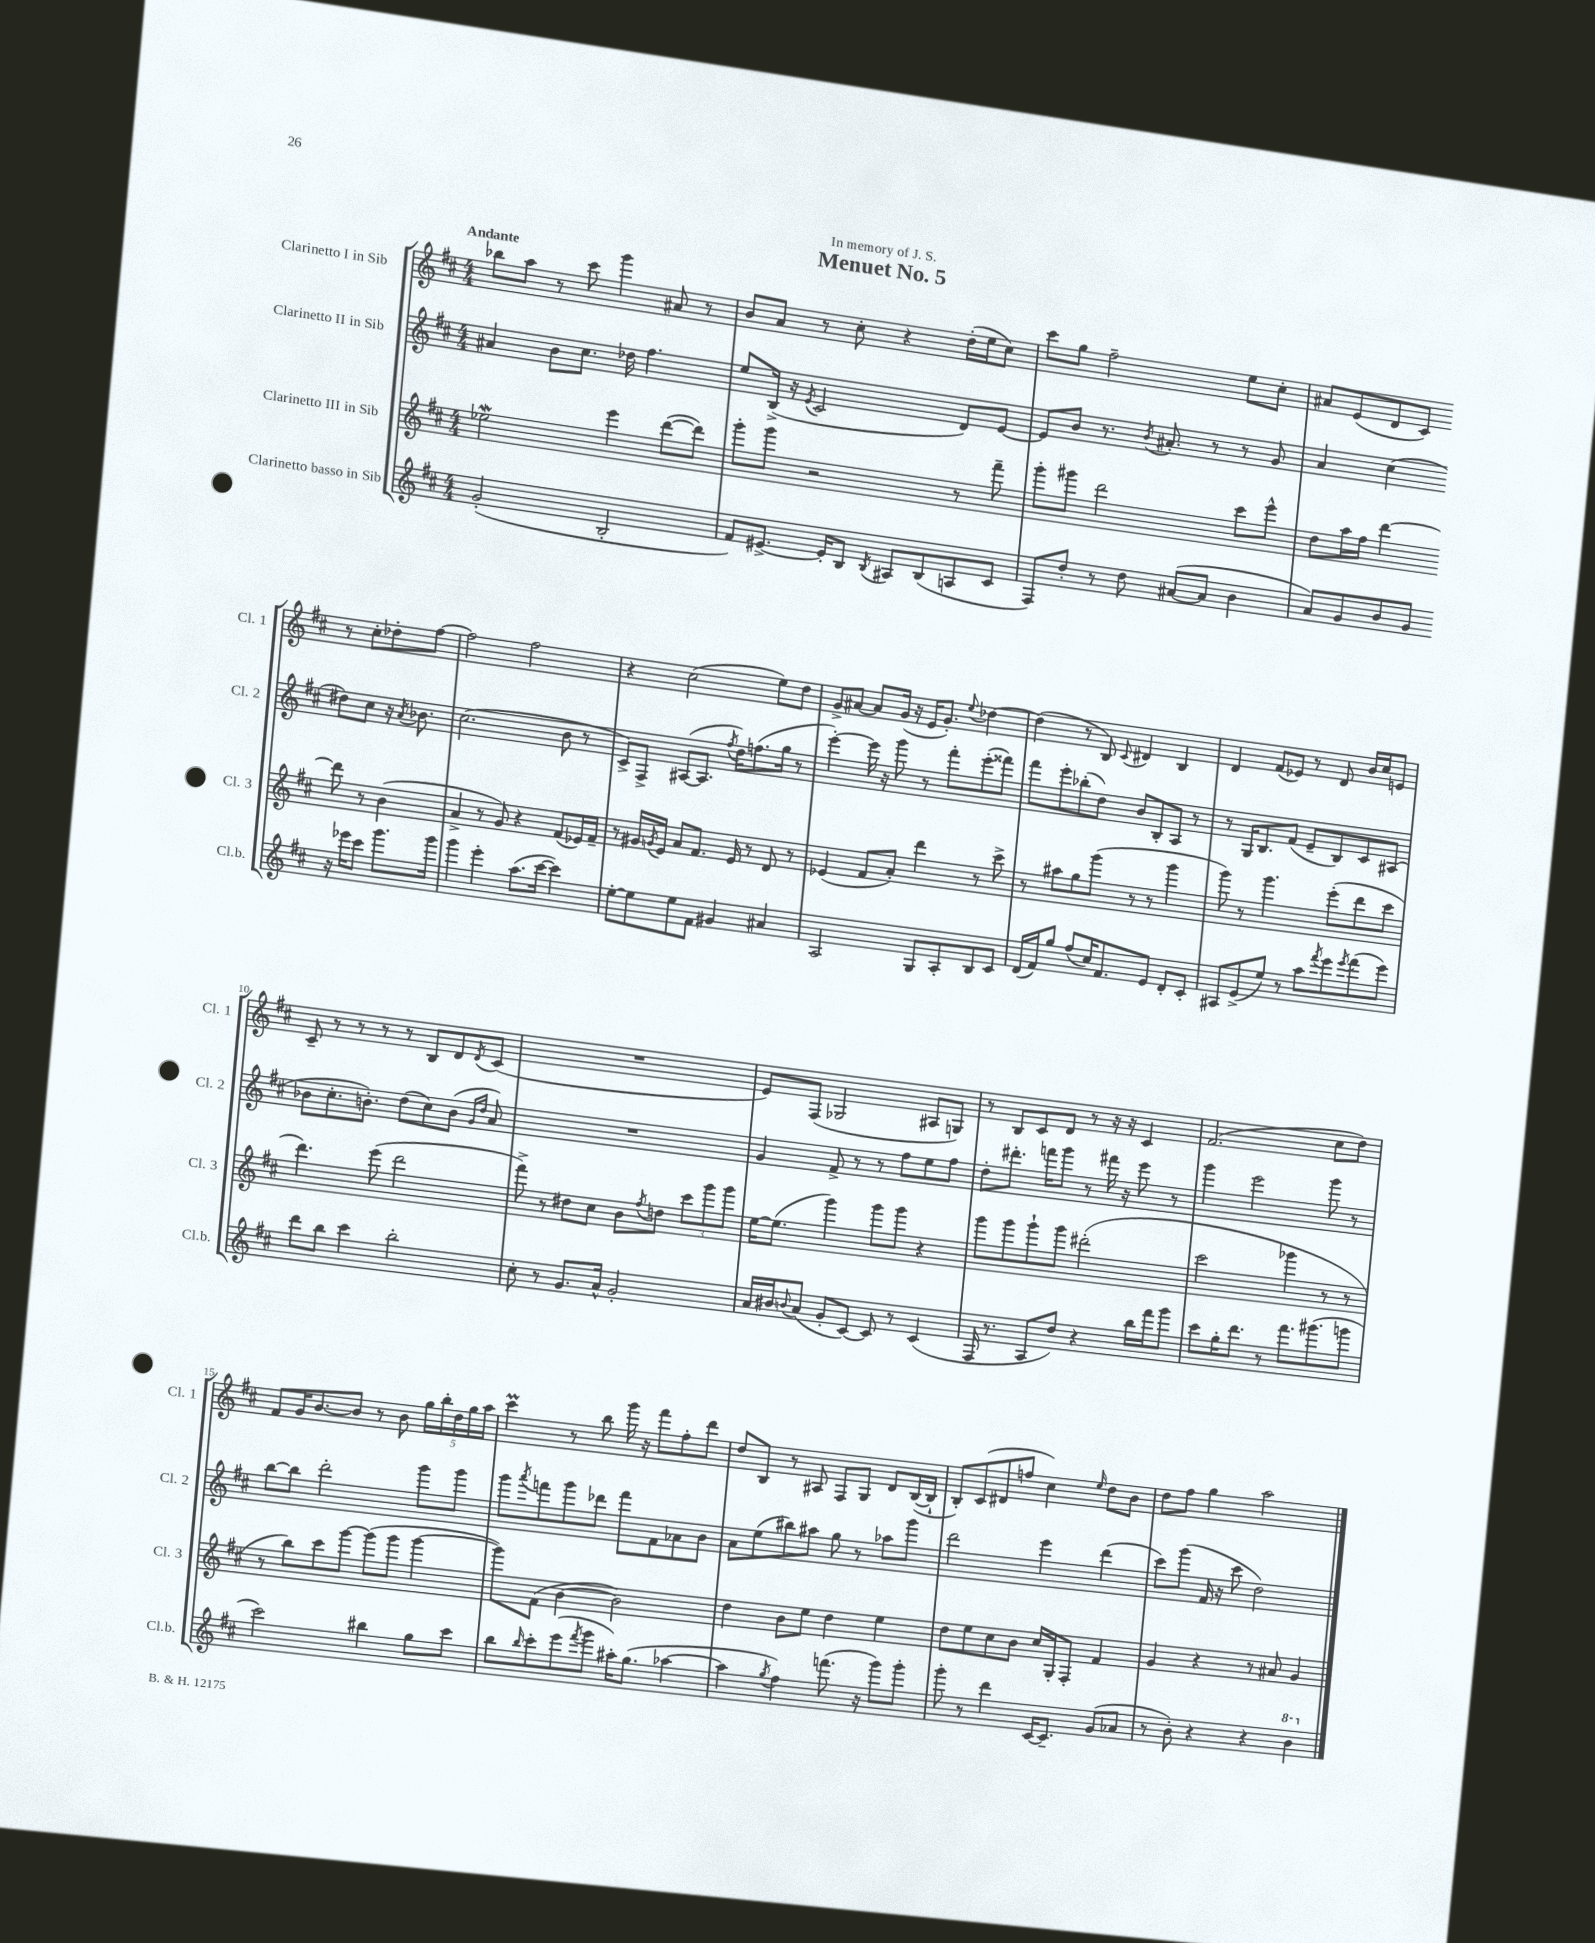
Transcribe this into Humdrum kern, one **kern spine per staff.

**kern	**kern	**kern	**kern
*part4	*part3	*part2	*part1
*staff4	*staff3	*staff2	*staff1
*I"Clarinetto basso in Sib	*I"Clarinetto III in Sib	*I"Clarinetto II in Sib	*I"Clarinetto I in Sib
*I'Cl.b.	*I'Cl. 3	*I'Cl. 2	*I'Cl. 1
*clefG2	*clefG2	*clefG2	*clefG2
*k[f#c#]	*k[f#c#]	*k[f#c#]	*k[f#c#]
*M4/4	*M4/4	*M4/4	*M4/4
=1	=1	=1	=1
!	!	!	!LO:TX:a:B:t=Andante
(2g'/	2ee-Xw\	4a#X/	8bb-X\L
.	.	.	8aa\J
.	.	8b\L	8r
.	.	8.cc#\J	8ccc#\
2B'/	4eee\	.	4ggg\
.	.	16dd-X\	.
.	.	4.ff#\	.
.	([8ddd\L	.	8a#X/
.	8ddd\J])	.	8r
=2	=2	=2	=2
8f#/L)	8ggg'\L	8ee/L	8b/L
[8.e#X^/J	8ggg\J	(16B^/Jk	8a/J
.	.	16r	.
.	.	8qe/	.
.	2r	2c#/	8r
16e#'/KL]	.	.	.
8B/J	.	.	8cc#'\
8qB/	.	.	.
8A#X/L	.	.	4r
(8B/	.	.	.
8An/	8r	8d/L)	(16dd'\LL
.	.	.	16ee\J
8c#/J	8fff#~\	[8e/J	8cc#\J)
=3	=3	=3	=3
8F#/L)	8ggg'\L	8e/L]	8ccc#\L
8dd'/J	8ggg#X\J	8b/J	8gg\J
8r	2ddd\	8.r	2ff#~\
8dd\	.	.	.
.	.	8qb/	.
.	.	8.a#X'/	.
([8a#X/L	.	.	.
8a#/J]	.	8r	.
4b\	8ccc#\L	8r	8ee\L
.	8eee^^\J	8g/	8cc#'\J
=4	=4	=4	=4
8a/L)	8dd\L	4a/	8a#X/L
8g/	16aa\L	.	(8e/
.	16ff#\JJ	.	.
8b/	[4ddd\	(4cc#\	8d/
8g/J	.	.	8c#/J)
16r	8ddd\]	8dd#X\L)	8r
16eee-X\KL	.	.	.
8ccc#\J	8r	8cc#\J	8cc#'\L
8.ggg\L	(4b\	16r	8dd-X'\
.	.	8qa/	.
.	.	8.b-X\	.
.	.	.	[8ff#\J
16ggg\Jk	.	.	.
!!LO:LB:g=z
=5	=5	=5	=5
4ggg\	4a^/	(2.cc#\	2ff#\]
4eee'\	8r	.	.
.	8g/)	.	.
(8.aa\L	4r	.	2ff#\
[16ccc#\Jk	.	.	.
4ccc#\])	(8f#/L	8b\	.
.	16e-X/L)	8r	.
.	16f#~/JJ	.	.
=6	=6	=6	=6
[8ee'\L	8r	8c#^/L)	4r
8ee\]	16g#X/LL	8F#^/J	.
.	8qgn/	.	.
.	16e/JJ	.	.
8ee\	8a/L	([8A#X/L	(2cc#\
8f#\J	8.f#/J	8.A#/J]	.
4g#X/	.	.	.
.	.	8qff#/	.
.	16e/	16dd\KL)	.
.	8r	(8.ffn\	.
4a#X/	8d/	.	8ee\L)
.	.	16gg\Jk	.
.	8r	8r	8dd\J
=7	=7	=7	=7
2A/	(4e-X/	[4eee'\)	8g^/L
.	.	.	[8a#X/J
.	8f#/L	16eee\]	8a#/L]
.	.	16r	.
.	8a'/J)	8ggg\	(16g/Jk
.	.	.	16r
8G/L	4ddd\	8r	16e/KL
.	.	.	8.g'/J)
8A'/	.	8fff#'\L	.
.	.	.	8qqee/
8B/	8r	(8eee'\	[4dd-X\
8c#/J	8ccc#^\	8fff##X\J)	.
=8	=8	=8	=8
(16d/LL	8r	8fff#\L	(4dd-\]
16f#/J)	.	.	.
8gg/J	8aa#X\L	8eee'\	.
(8ff#/L	8gg\	(8bb-X'\	8r
16cc#/K)	(8ggg\J	8dd\J)	8B/)
8.f#/	.	.	.
.	.	.	8qqc#/
.	8r	8b/L	4d#X/
8e/J	8r	8B'/	.
8d'/L	4ggg\	8A/J	4B/
8c#'/J	.	8r	.
=9	=9	=9	=9
8A#X/L	8ggg\)	8r	4d/
(8e^/	8r	16G/KL	.
.	.	8.B/	.
8ee/J)	4.ggg\	.	(8f#/L
8r	.	(8f#/J	8e-X/J)
8aa\L	.	8e~/L	8r
8qfff#/	.	.	.
8eee\	(8eee'\L	8B/)	8d/
8qeee/	.	.	.
(8fff#\	8ddd\	8c#/	16b/LL
.	.	.	16cc#/J
8eee\J)	8ccc#\J	(8A#X/J	8en/J
!!LO:LB:g=z
=10	=10	=10	=10
8ddd\L	4.ddd\)	8b-X\L	8c#~/
8bb\J	.	8.cc#'\	8r
4ccc#\	.	.	8r
.	.	8.bn'\J)	.
.	(8eee\	.	8r
2bb'\	2ddd\	(8dd\L	8r
.	.	8cc#\)	8B/L
.	.	(8b\J	8d/
.	.	16qqg/LL	.
.	.	16qqdd/JJ	8qd/
.	.	8a/)	(8c#/J
=11	=11	=11	=11
8cc#'\	8fff#^\)	1r	1r
8r	8r	.	.
8.g/L	8dd#X\L	.	.
.	8cc#\J	.	.
16a^^/Jk	.	.	.
2g'/	8b\L	.	.
.	8qff#/	.	.
.	8ddn\J	.	.
.	12ccc#\L	.	.
.	12ggg\	.	.
.	12ggg\J	.	.
=12	=12	=12	=12
16a/LL	[16ee\KL	4g/	8e/L)
16b#X/J	(8.ee\J]	.	.
8qqbn/	.	.	.
(8a/J	.	.	(8F#/J
8g'/L	4ggg\)	8f#^/	2G-X/
[8c#/J)	.	8r	.
8c#/]	8ggg\L	8r	.
8r	8ggg\J	8ff#\L	.
(4c#/	4r	8ee\	8A#X/L
.	.	8ff#\J	8Gn/J)
=13	=13	=13	=13
16F#/	8ggg\L	8dd'\L	8r
8.r	.	.	.
.	8ggg\	8.ddd#X'\J	8B/L
8A/L	8ggg`\	.	8c#/
.	.	16fffn\KL	.
8dd/J)	8ggg\J	8ggg\J	8d/J
4r	(2ddd#X'\	8r	8r
.	.	16fff#X\	16r
.	.	16r	16r
16bb\LL	.	8eee\	4c#/
16fff#\J	.	.	.
8ggg\J	.	8r	.
=14	=14	=14	=14
8ccc#\L	2ccc#\	4ggg\	(2.f#/
16gg'\K	.	.	.
8.ddd\J	.	.	.
.	.	2eee\	.
8r	.	.	.
8.fff#\L	4ggg-X\	.	.
(8.ggg#X\	.	.	.
.	8r	8ggg\	8cc#\L
8gggn\J	8r	8r	8dd\J)
!!LO:LB:g=z
=15	=15	=15	=15
2ccc#\)	8r	[8bb\L	8f#/L
.	8bb\L)	8bb\J]	16g/K
.	.	.	[8.b/
.	8ccc#\	2ddd'\	.
.	[8ggg\J	.	8b/J]
4bb#X\	(8ggg\L]	.	8r
.	8ggg\J	.	8b\
8gg\L	[4ggg\	8ggg\L	20gg\LL
.	.	.	20bb'\
.	.	.	20dd\
8ccc#\J	.	8ggg\J	.
.	.	.	20gg\
.	.	.	20aa\JJ
=16	=16	=16	=16
8bb\L	8ggg\L])	8ggg\L	4ccc#m\
16qqbb/	.	8qaaa/	.
8ccc#'\	(8f#\J	8fffn\	.
(8eee\	[4b\	8ggg\	8r
8qfff#/	.	.	.
8ggg\J	.	8ddd-X\J	8bb\
16aa#X'\KL)	2b\])	8fff\L	16ggg\
(8.gg\J	.	.	16r
.	.	8f#\	8fff#\L
[4aa-X\	.	8a-X\	8ff#'\
.	.	8b\J	8ddd\J
=17	=17	=17	=17
4aa-\]	4dd\	8a\L	8dd/L
.	.	(8ee\	8B/J
8qgg/	.	.	.
4ff#\)	8b\L	8bb#X\)	8r
.	8ee\J	8aa#X\J	8A#X/
(8.fffn\	4dd\	8gg\	8F#/L
.	.	8r	8G/J
16r	.	.	.
8ggg\L)	4ee\	8aa-X\L	8d/L
8ggg'\J	.	8ggg\J	([16B/L
.	.	.	16B`/JJ]
=18	=18	=18	=18
8ggg'\	8dd\L	2ddd\	8B'/L)
8r	8ee\	.	(8c#/
4ddd\	8cc#\	.	8d#X/
.	8b\J	.	8ffn/J
[16c#/KL	16cc#/LL	4eee\	4cc#\)
8.c#~/J]	16G'/J	.	.
.	8F#'/J	.	.
.	.	.	16qqee/
(8g/L	4f#/	(4ddd\	8dd\L
8a-X/J	.	.	8b\J
=19	=19	=19	=19
8r	4g/	8ccc#\L)	8dd\L
8b'\)	.	(8ggg\J	8ff#\J
4r	4r	16f#/	4gg\
.	.	16r	.
.	.	8ccc#\	.
4r	8r	2dd\)	2aa\
.	8a#X/	.	.
*8va	*	*	*
4bb\	4g/	.	.
*X8va	*	*	*
==	==	==	==
*-	*-	*-	*-
